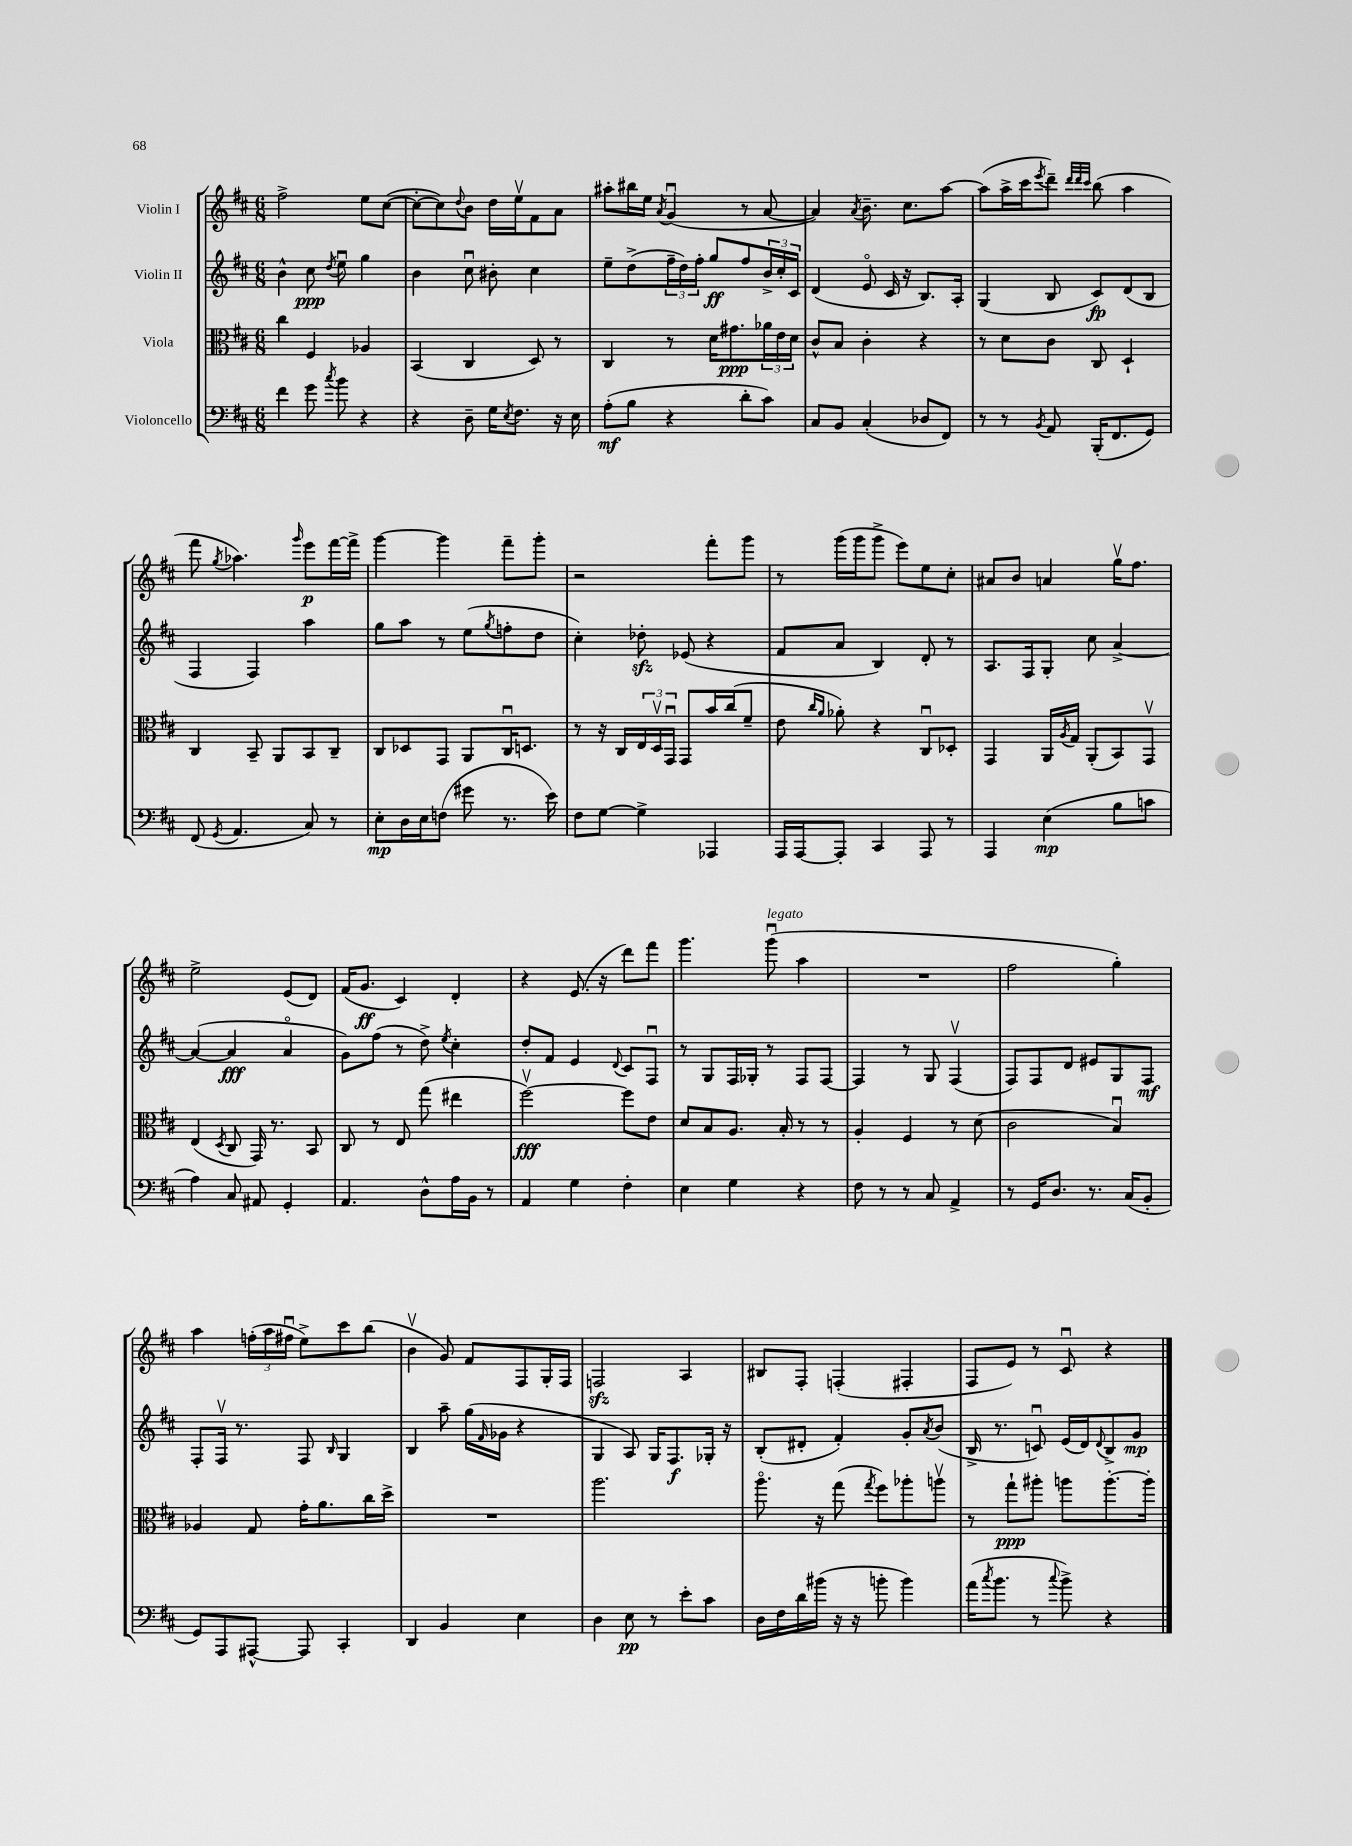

**kern	**kern	**kern	**kern
*staff4	*staff3	*staff2	*staff1
*clefF4	*clefC3	*clefG2	*clefG2
*k[f#c#]	*k[f#c#]	*k[f#c#]	*k[f#c#]
*M6/8	*M6/8	*M6/8	*M6/8
4f#	4cc#	4b^^	2ff#^
8g	4F#	8cc#	.
8qcc#	.	8qdd	.
8b	.	8eeu	.
4r	4A-	4gg	8ee
.	.	.	([8cc#
=	=	=	=
4r	(4BB	4b	8cc#'_
.	.	.	8cc#])
.	.	.	8qqdd
8D~	4C#	8cc#u	8b
16G	.	8b#'	16dd
8qE	.	.	.
8.F#	.	.	16eev
.	8D)	4cc#	8f#
16r	8r	.	8a
16E	.	.	.
=	=	=	=
(8A'	4C#	8ee~	8aa#'
8B	.	(8dd^	16bb#
.	.	.	16ee
.	.	.	8qa
4r	8r	24ff#~	(4gu
.	.	24dd)	.
.	.	24ff#'	.
.	16d	8gg	.
.	8.g#	.	.
8d'	.	8ff#	8r
8c#)	24a-	24b^	[8a
.	24e	24cc#'	.
.	24d	24c#	.
=	=	=	=
8C#	8c#^^	(4d	4a])
8BB	8B	.	.
.	.	.	8qa
(4C#'	4c#'	8eo	8.b~
.	.	16c#	.
.	.	16r	8.cc#
8D-	4r	8.B)	.
8FF#)	.	.	[8aa
.	.	16A'	.
=	=	=	=
8r	8r	(4G	(8aa]
8r	8d	.	16aa^
.	.	.	16ccc#
8qBB	.	.	8qeee
8AA	8c#	8B	8ddd~)
.	.	.	32qqddd
.	.	.	32qqddd
.	.	.	32qqccc#
(16BBB'	8C#	8c#)	(8bb
8.FF#	.	.	.
.	4D`	(8d	4aa
8GG)	.	8B	.
=	=	=	=
(8FF#	4C#	4F#	8fff#
8qGG	.	.	8qgg
4.AA	.	.	4.aa-)
.	8BB~	4F#)	.
.	8AA	.	.
.	.	.	16qqggg
8C#)	8BB	4aa	8eee
8r	8C#~	.	[16fff#
.	.	.	16fff#^]
=	=	=	=
8E'	8C#	8gg	[4ggg
16D	8D-	8aa	.
16E	.	.	.
(8F	8GG	8r	4ggg]
8g#	8AA	(8ee	.
.	.	8qgg	.
8.r	16C#u	8ff'	8fff#~
.	8.D	.	.
.	.	8dd	8ggg'
16e)	.	.	.
=	=	=	=
8F#	8r	4cc#')	2r
[8G	16r	.	.
.	16C#	.	.
4G^]	24E	8dd-'	.
.	24Dv	.	.
.	24GGu	.	.
.	8GG	(8e-	.
4AAA-	16b	4r	8fff#'
.	(16cc#	.	.
.	8f#~	.	8ggg
=	=	=	=
16AAA	8e	8f#	8r
[16AAA	.	.	.
.	16qqcc#	.	.
.	16qqa	.	.
8AAA']	8a-')	8a	(16ggg
.	.	.	16ggg
4CC#	4r	4B)	8ggg^
.	.	.	8eee)
8AAA	8C#u	8d'	8ee
8r	8D-'	8r	8cc#'
=	=	=	=
4AAA	4GG	8.A	8a#
.	.	.	8b
.	.	16F#	.
(4E	16AA	8G'	4a
.	8qA	.	.
.	16G	.	.
.	(8AA'	8cc#	.
8B	8BB)	[4a^	16ggv
.	.	.	8.ff#
8c	8GGv	.	.
=	=	=	=
4A)	(4E	(4a_	2ee^
.	8qD	.	.
8C#	8C#	4a]	.
8AA#	16GG)	.	.
.	8.r	.	.
4GG'	.	4ao	(8e
.	8BB	.	8d)
=	=	=	=
4.AA	8C#	8g)	(16f#
.	.	.	8.g
.	8r	(8ff#	.
.	8E	8r	4c#)
8D^^	(8gg	8dd^)	.
.	.	8qee	.
16A	4ee#	4cc#'	4d'
16BB	.	.	.
8r	.	.	.
=	=	=	=
4AA	[2ff#v)	8dd'	4r
.	.	8f#	.
4G	.	4e	(8.e
.	.	.	16r
.	.	8qqd	.
4F#'	8ff#]	8c#	8ddd)
.	8e	8F#u	8fff#
=	=	=	=
4E	8d	8r	4.ggg
.	8B	8G	.
4G	8.A	16F#	.
.	.	16G-'	.
.	.	8r	(8gggu
.	16B'	.	.
4r	8r	8F#	4aa
.	8r	[8F#	.
=	=	=	=
8F#	4A'	4F#]	2.r
8r	.	.	.
8r	4F#	8r	.
8C#	.	8G	.
4AA^	8r	(4F#v	.
.	(8d	.	.
=	=	=	=
8r	2c#	8F#)	2ff#
16GG	.	8F#	.
8.D	.	.	.
.	.	8d	.
8.r	.	8e#	.
.	4Bu)	8G	4gg')
(16C#	.	.	.
8BB'	.	8F#	.
=	=	=	=
8GG)	4A-	8F#'	4aa
8AAA	.	16F#v	.
.	.	8.r	.
[8AAA#^^	8G	.	(24ff'
.	.	.	24aa
.	.	.	24ff#u
8AAA#]	16g'	8F#	8ee^)
.	8.a	.	.
.	.	16qqB	.
4CC#'	.	4G	8ccc#
.	16cc#	.	(8bb
.	16dd^	.	.
=	=	=	=
4DD	2.r	4B	4bv
4BB	.	8aa~	8g)
.	.	(16gg	8f#
.	.	16qqf#	.
.	.	16g-	.
4E	.	4r	8F#
.	.	.	16G'
.	.	.	16F#
=	=	=	=
4D	2.aa	4G	2F
8E	.	8A)	.
8r	.	16G	.
.	.	8.F#	.
8e'	.	.	4A
8c#	.	16G-'	.
.	.	16r	.
=	=	=	=
16D	8.aao	(8B'	8B#
16F#	.	.	.
16d	.	8d#'	8F#'
(16b#	16r	.	.
16r	(8gg	4f#')	(4F'
16r	.	.	.
.	8qgg	.	.
8b'	8ff#)	.	.
4b)	8aa-'	8g'	4F#'
.	.	8qa	.
.	8aav	(8b	.
=	=	=	=
(16a	8r	16B^	8F#
8qcc#	.	.	.
8.b	.	8.r	.
.	8gg`	.	8e)
8r	8aa#'	8cu)	8r
8qqcc#	.	.	.
8b^)	8aa	(16e	8c#u
.	.	16d)	.
.	.	8qqd	.
4r	[8.aa'	8B^	4r
.	.	8g	.
.	16aa']	.	.
==	==	==	==
*-	*-	*-	*-
